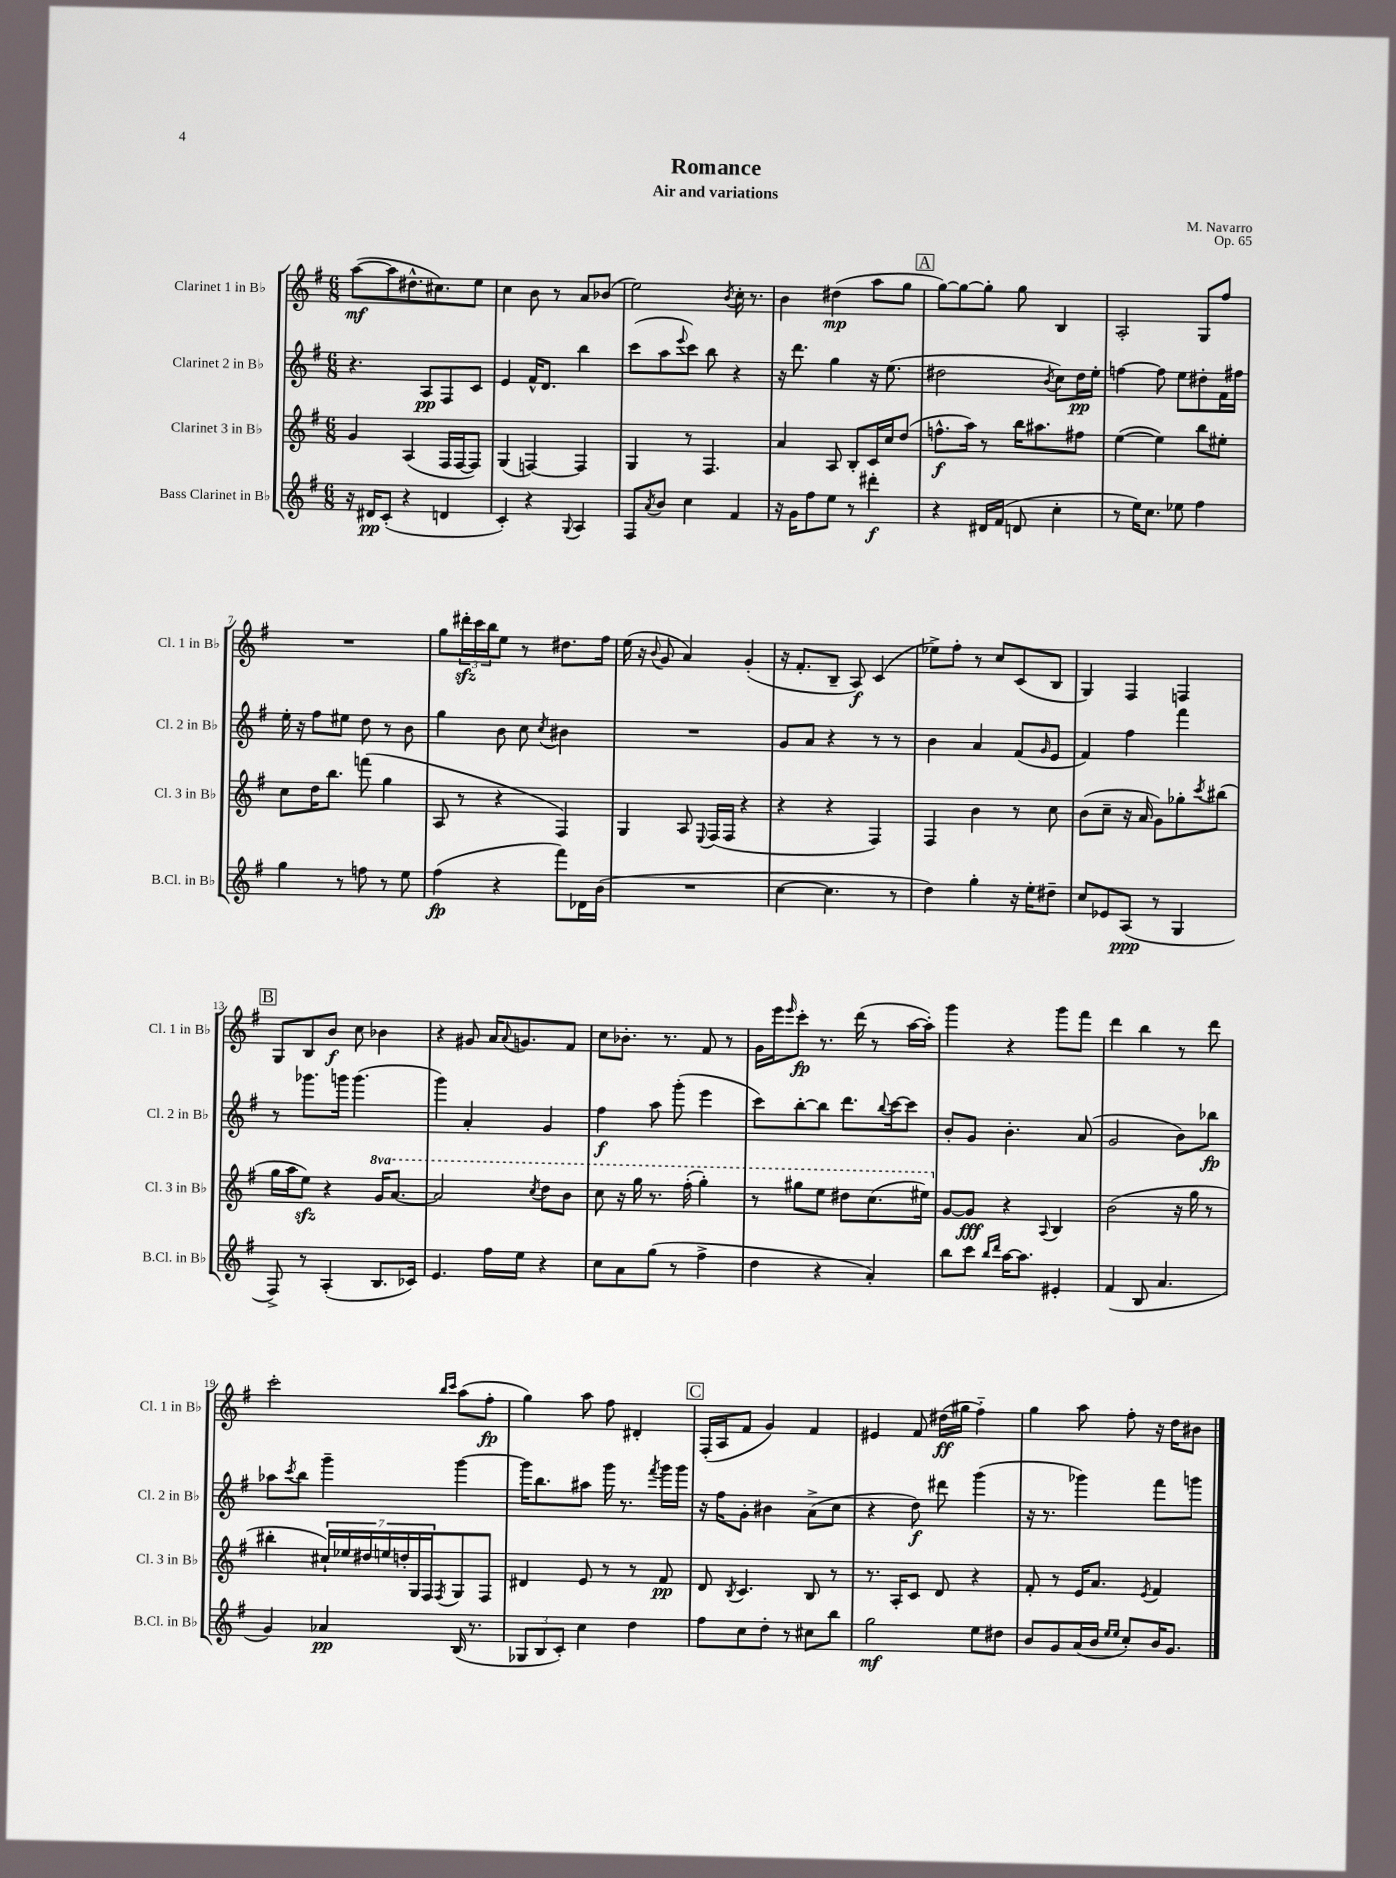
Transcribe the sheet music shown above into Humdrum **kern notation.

**kern	**dynam	**kern	**dynam	**kern	**dynam	**kern	**dynam
*part4	*part4	*part3	*part3	*part2	*part2	*part1	*part1
*staff4	*staff4	*staff3	*staff3	*staff2	*staff2	*staff1	*staff1
*I"Bass Clarinet in B♭	*	*I"Clarinet 3 in B♭	*	*I"Clarinet 2 in B♭	*	*I"Clarinet 1 in B♭	*
*I'B.Cl. in B♭	*	*I'Cl. 3 in B♭	*	*I'Cl. 2 in B♭	*	*I'Cl. 1 in B♭	*
*clefG2	*	*clefG2	*	*clefG2	*	*clefG2	*
*k[f#]	*	*k[f#]	*	*k[f#]	*	*k[f#]	*
*M6/8	*	*M6/8	*	*M6/8	*	*M6/8	*
=1	=1	=1	=1	=1	=1	=1	=1
16r	.	4g/	.	4.r	.	([8aa\L	mf
16d#X/KL	pp	.	.	.	.	.	.
(8c'/J	.	.	.	.	.	8aa\]	.
4r	.	(4A/	.	.	.	8.dd#X^^\	.
.	.	.	.	8A/L	pp	.	.
.	.	.	.	.	.	8.cc#X\)	.
4dn/	.	16F#/LL	.	8F#/	.	.	.
.	.	[16F#/J	.	.	.	.	.
.	.	8F#/J])	.	8c/J	.	8ee\J	.
=2	=2	=2	=2	=2	=2	=2	=2
4c'/)	.	(4G/	.	4e/	.	4cc\	.
4r	.	[4Fn/)	.	16f#^^/KL	.	8b\	.
.	.	.	.	8.d/J	.	.	.
.	.	.	.	.	.	8r	.
8qqG/	.	.	.	.	.	.	.
4A/	.	4F/]	.	4bb\	.	8a/L	.
.	.	.	.	.	.	(8b-X/J	.
=3	=3	=3	=3	=3	=3	=3	=3
8F#/L	.	4G/	.	(8ccc\L	.	2ee\)	.
8qa/	.	.	.	.	.	.	.
8b/J	.	.	.	8aa\	.	.	.
.	.	.	.	8qqeee/	.	.	.
4cc\	.	8r	.	8ccc\J)	.	.	.
.	.	4.F#/	.	8bb\	.	.	.
.	.	.	.	.	.	8qb/	.
4f#/	.	.	.	4r	.	16cc'\	.
.	.	.	.	.	.	8.r	.
=4	=4	=4	=4	=4	=4	=4	=4
16r	.	4a/	.	16r	.	4b\	.
16g\KL	.	.	.	8.ddd\	.	.	.
8ff#\	.	.	.	.	.	.	.
8ee\J	.	8A/	.	4gg\	.	(4dd#X\	mp
8r	.	8B'/L	.	.	.	.	.
4ddd#X'\	f	16c/L	.	16r	.	8aa\L	.
.	.	16cc/J	.	(8.ee\	.	.	.
.	.	(8dd/J	.	.	.	8gg\J	.
!!LO:REH:place=s1:t=A
=5	=5	=5	=5	=5	=5	=5	=5
4r	.	8.ffn^^\L	f	2dd#X\	.	[8gg\L)	.
.	.	.	.	.	.	8gg\_	.
.	.	16aa\Jk)	.	.	.	.	.
16d#X/LL	.	8r	.	.	.	8gg'\J]	.
(16f#/JJ	.	.	.	.	.	.	.
8dn/	.	16bb\KL	.	.	.	8gg\	.
.	.	8.aa#X\	.	.	.	.	.
.	.	.	.	8qb/	.	.	.
4cc'\	.	.	.	8cc\L)	.	4B/	.
.	.	8ff#X\J	.	16dd#\L	pp	.	.
.	.	.	.	16ee'\JJ	.	.	.
=6	=6	=6	=6	=6	=6	=6	=6
8r	.	([4ee\	.	[4ffn\	.	2A'/	.
16ee\KL)	.	.	.	.	.	.	.
8.cc\J	.	.	.	.	.	.	.
.	.	4ee\])	.	8ff\]	.	.	.
8ee-X\	.	.	.	8ee\L	.	.	.
4ff#\	.	8bb\L	.	8dd#X'\	.	8G/L	.
.	.	8ee#X'\J	.	16f#\L	.	8ff#/J	.
.	.	.	.	16ff#X\JJ	.	.	.
!!LO:LB:g=z
=7	=7	=7	=7	=7	=7	=7	=7
4gg\	.	8cc\L	.	16ee'\	.	2.r	.
.	.	.	.	16r	.	.	.
.	.	16dd\K	.	8ff#\L	.	.	.
.	.	8.bb\J	.	.	.	.	.
8r	.	.	.	8ee#X\J	.	.	.
8ffn\	.	(8fffn\	.	8dd\	.	.	.
8r	.	4gg\	.	8r	.	.	.
8ee\	.	.	.	8b\	.	.	.
=8	=8	=8	=8	=8	=8	=8	=8
(4ff#\	fp	8A/	.	4gg\	.	8gg\L	.
.	.	8r	.	.	.	24ddd#Xzz'\L	.
.	.	.	.	.	.	24ccc\	.
.	.	.	.	.	.	24bb\J	.
4r	.	4r	.	8b\	.	8ee\J	.
.	.	.	.	8cc\	.	8r	.
.	.	.	.	8qcc/	.	.	.
8fff#\L)	.	4F#/)	.	4b#X\	.	8.dd#X\L	.
16d-X\L	.	.	.	.	.	.	.
(16b\JJ	.	.	.	.	.	16ff#\Jk	.
=9	=9	=9	=9	=9	=9	=9	=9
2.r	.	4G/	.	2.r	.	(16ee\	.
.	.	.	.	.	.	16r	.
.	.	.	.	.	.	8qqb/	.
.	.	.	.	.	.	8g/	.
.	.	8A/	.	.	.	4a/)	.
.	.	8qqE/	.	.	.	.	.
.	.	(16F#/LL	.	.	.	.	.
.	.	16F#/JJ	.	.	.	.	.
.	.	4r	.	.	.	(4g'/	.
=10	=10	=10	=10	=10	=10	=10	=10
[4cc\	.	4r	.	8g/L	.	16r	.
.	.	.	.	.	.	8.f#'/L	.
.	.	.	.	8a/J	.	.	.
4.cc\]	.	4r	.	4r	.	8B~/J	.
.	.	.	.	.	.	8A/)	f
.	.	4F#/)	.	8r	.	(4c/	.
8r	.	.	.	8r	.	.	.
=11	=11	=11	=11	=11	=11	=11	=11
4dd\)	.	4F#/	.	4b\	.	8ee-X^\L)	.
.	.	.	.	.	.	8ff#'\J	.
4gg'\	.	4b\	.	4a/	.	8r	.
.	.	.	.	.	.	8cc/L	.
16r	.	8r	.	(8f#/L	.	(8c/	.
16ee'\KL	.	.	.	.	.	.	.
.	.	.	.	16qqg/	.	.	.
8dd#X~\J	.	8cc\	.	8e/J	.	8B/J	.
=12	=12	=12	=12	=12	=12	=12	=12
8cc/L	.	(8b\L	.	4f#/)	.	4G/)	.
8e-X/	.	8cc~\J	.	.	.	.	.
(8A/J	ppp	16r	.	4ff#\	.	4F#/	.
.	.	16a/	.	.	.	.	.
8r	.	8g\L)	.	.	.	.	.
4G/	.	8gg-X'\	.	4fff#\	.	4Fn/	.
.	.	8qccc/	.	.	.	.	.
.	.	(8bb#X\J	.	.	.	.	.
!!LO:LB:g=z
!!LO:REH:place=s1:t=B
=13	=13	=13	=13	=13	=13	=13	=13
8F#^/)	.	16gg\LL	.	8r	.	8G/L	.
.	.	16aa\J	.	.	.	.	.
8r	.	8eezz\J)	.	8.ggg-X\L	.	8B/	.
(4A'/	.	4r	.	.	.	8b/J	f
.	.	.	.	16gggn\Jk	.	.	.
.	.	.	.	(4.ggg\	.	8cc\	.
*	*	*8va	*	*	*	*	*
8.B/L	.	16gg/KL	.	.	.	4b-X\	.
.	.	[8.aa/J	.	.	.	.	.
16c-X/Jk)	.	.	.	.	.	.	.
=14	=14	=14	=14	=14	=14	=14	=14
4.e/	.	2aa/]	.	4ggg\)	.	4r	.
.	.	.	.	4a'/	.	8g#X/	.
16ff#\LL	.	.	.	.	.	16a/KL	.
.	.	.	.	.	.	8qqa/	.
16ee\JJ	.	.	.	.	.	8.gn/	.
.	.	8qccc/	.	.	.	.	.
4r	.	8ddd\L	.	4g/	.	.	.
.	.	8bb\J	.	.	.	8f#/J	.
=15	=15	=15	=15	=15	=15	=15	=15
8cc\L	.	8ccc\	.	4ff#\	f	8cc\L	.
8a\	.	16r	.	.	.	8.b-X'\J	.
.	.	16ggg\	.	.	.	.	.
(8gg\J	.	8.r	.	8aa\	.	.	.
.	.	.	.	.	.	8.r	.
8r	.	.	.	(8ggg'\	.	.	.
.	.	(16fff#'\	.	.	.	.	.
4ff#^\	.	4ggg'\)	.	4eee\	.	8f#/	.
.	.	.	.	.	.	8r	.
=16	=16	=16	=16	=16	=16	=16	=16
4dd\	.	8r	.	8ccc\L)	.	16g\LL	.
.	.	.	.	.	.	16eee\J	.
.	.	.	.	.	.	16qqeee/	.
.	.	8ggg#X\L	.	[8bb'\	.	8ccc'\J	fp
4r	.	8eee\J	.	8bb\J]	.	8.r	.
.	.	8ddd#X\L	.	8.ddd\L	.	.	.
.	.	.	.	.	.	(16ddd\	.
4a'/)	.	(8.ccc\	.	.	.	8r	.
.	.	.	.	8qqbb/	.	.	.
.	.	.	.	[16ccc\k	.	.	.
.	.	.	.	8ccc\J]	.	[16aa\LL	.
.	.	16eee#X\Jk)	.	.	.	16aa'\JJ])	.
=17	=17	=17	=17	=17	=17	=17	=17
*	*	*X8va	*	*	*	*	*
8bb\L	.	[8g/L	.	8b'/L	.	4ggg\	.
8ccc\J	.	8g/J]	fff	8g/J	.	.	.
16qqbb/LL	.	.	.	.	.	.	.
16qqddd/JJ	.	.	.	.	.	.	.
[16aa\KL	.	4r	.	4.b'\	.	4r	.
8.aa\J]	.	.	.	.	.	.	.
.	.	8qqA/	.	.	.	.	.
4e#X'/	.	4B/	.	.	.	8ggg\L	.
.	.	.	.	(8a/	.	8fff#\J	.
=18	=18	=18	=18	=18	=18	=18	=18
(4f#/	.	(2b\	.	2g/	.	4ddd\	.
8B/	.	.	.	.	.	4bb\	.
4.a/	.	.	.	.	.	.	.
.	.	16r	.	8b\L)	.	8r	.
.	.	16gg\	.	.	.	.	.
.	.	8r	.	8bb-X\J	fp	8ddd\	.
!!LO:LB:g=z
=19	=19	=19	=19	=19	=19	=19	=19
4g/)	.	4bb#X'\	.	8aa-X\L	.	2ccc'\	.
.	.	.	.	8qccc/	.	.	.
.	.	.	.	8bb\J	.	.	.
4a-X/	pp	28cc#X`/LL)	.	4ggg~\	.	.	.
.	.	28ee-X/	.	.	.	.	.
.	.	28dd#X/	.	.	.	.	.
.	.	28een/	.	.	.	.	.
.	.	28ddn'/	.	.	.	.	.
.	.	28G/	.	.	.	.	.
.	.	28F#/J	.	.	.	.	.
.	.	.	.	.	.	16qqbb/LL	.
.	.	8qF#/	.	.	.	16qqccc/JJ	.
(16B/	.	8G/	.	[4ggg\	.	(8aa\L	.
8.r	.	.	.	.	.	.	.
.	.	8F#/J	.	.	.	8ff#'\J	fp
=20	=20	=20	=20	=20	=20	=20	=20
12G-X/L	.	4d#X/	.	16ggg\KL]	.	4gg\)	.
.	.	.	.	8.bb\	.	.	.
12B/	.	.	.	.	.	.	.
12c'/J)	.	.	.	.	.	.	.
4cc\	.	8e/	.	8aa#X\J	.	8aa\	.
.	.	8r	.	16ggg\	.	8ff#\	.
.	.	.	.	8.r	.	.	.
4dd\	.	8r	.	.	.	4d#X'/	.
.	.	.	.	8qfff#/	.	.	.
.	.	8f#/	pp	16ggg\LL	.	.	.
.	.	.	.	16ggg\JJ	.	.	.
!!LO:REH:place=s1:t=C
=21	=21	=21	=21	=21	=21	=21	=21
8ff#\L	.	8d/	.	16r	.	(16F#'/LL	.
.	.	.	.	16ff#\KL	.	16A/J	.
.	.	8qB/	.	.	.	.	.
8cc\	.	4.c/	.	8g'\J	.	8f#/J	.
8dd'\J	.	.	.	4b#X\	.	4g/)	.
8r	.	.	.	.	.	.	.
8cc#X\L	.	8B/	.	(8a^\L	.	4f#/	.
8bb\J	.	8r	.	8cc\J	.	.	.
=22	=22	=22	=22	=22	=22	=22	=22
2gg\	mf	8.r	.	4r	.	4e#X/	.
.	.	16A'/KL	.	.	.	.	.
.	.	8c/J	.	8dd\)	f	8f#/	.
.	.	8d/	.	8ddd#X\	.	(16dd#X\LL	ff
.	.	.	.	.	.	16gg#X\JJ	.
8ee\L	.	4r	.	(4ggg\	.	4ff#\)	.
8dd#X\J	.	.	.	.	.	.	.
=23	=23	=23	=23	=23	=23	=23	=23
8b/L	.	8f#'/	.	16r	.	4gg\	.
.	.	.	.	8.r	.	.	.
8g/	.	8r	.	.	.	.	.
(16a/L	.	16e/KL	.	4ggg-X\)	.	8aa\	.
16b/JJ	.	8.a/J	.	.	.	.	.
16qqee/LL	.	.	.	.	.	.	.
16qqee/JJ	.	.	.	.	.	.	.
8cc'/L)	.	.	.	.	.	8ff#'\	.
.	.	8qe/	.	.	.	.	.
16b/K	.	4f#/	.	8fff#\L	.	16r	.
8.g/J	.	.	.	.	.	16dd\KL	.
.	.	.	.	8gggn\J	.	8b#X\J	.
==	==	==	==	==	==	==	==
*-	*-	*-	*-	*-	*-	*-	*-
